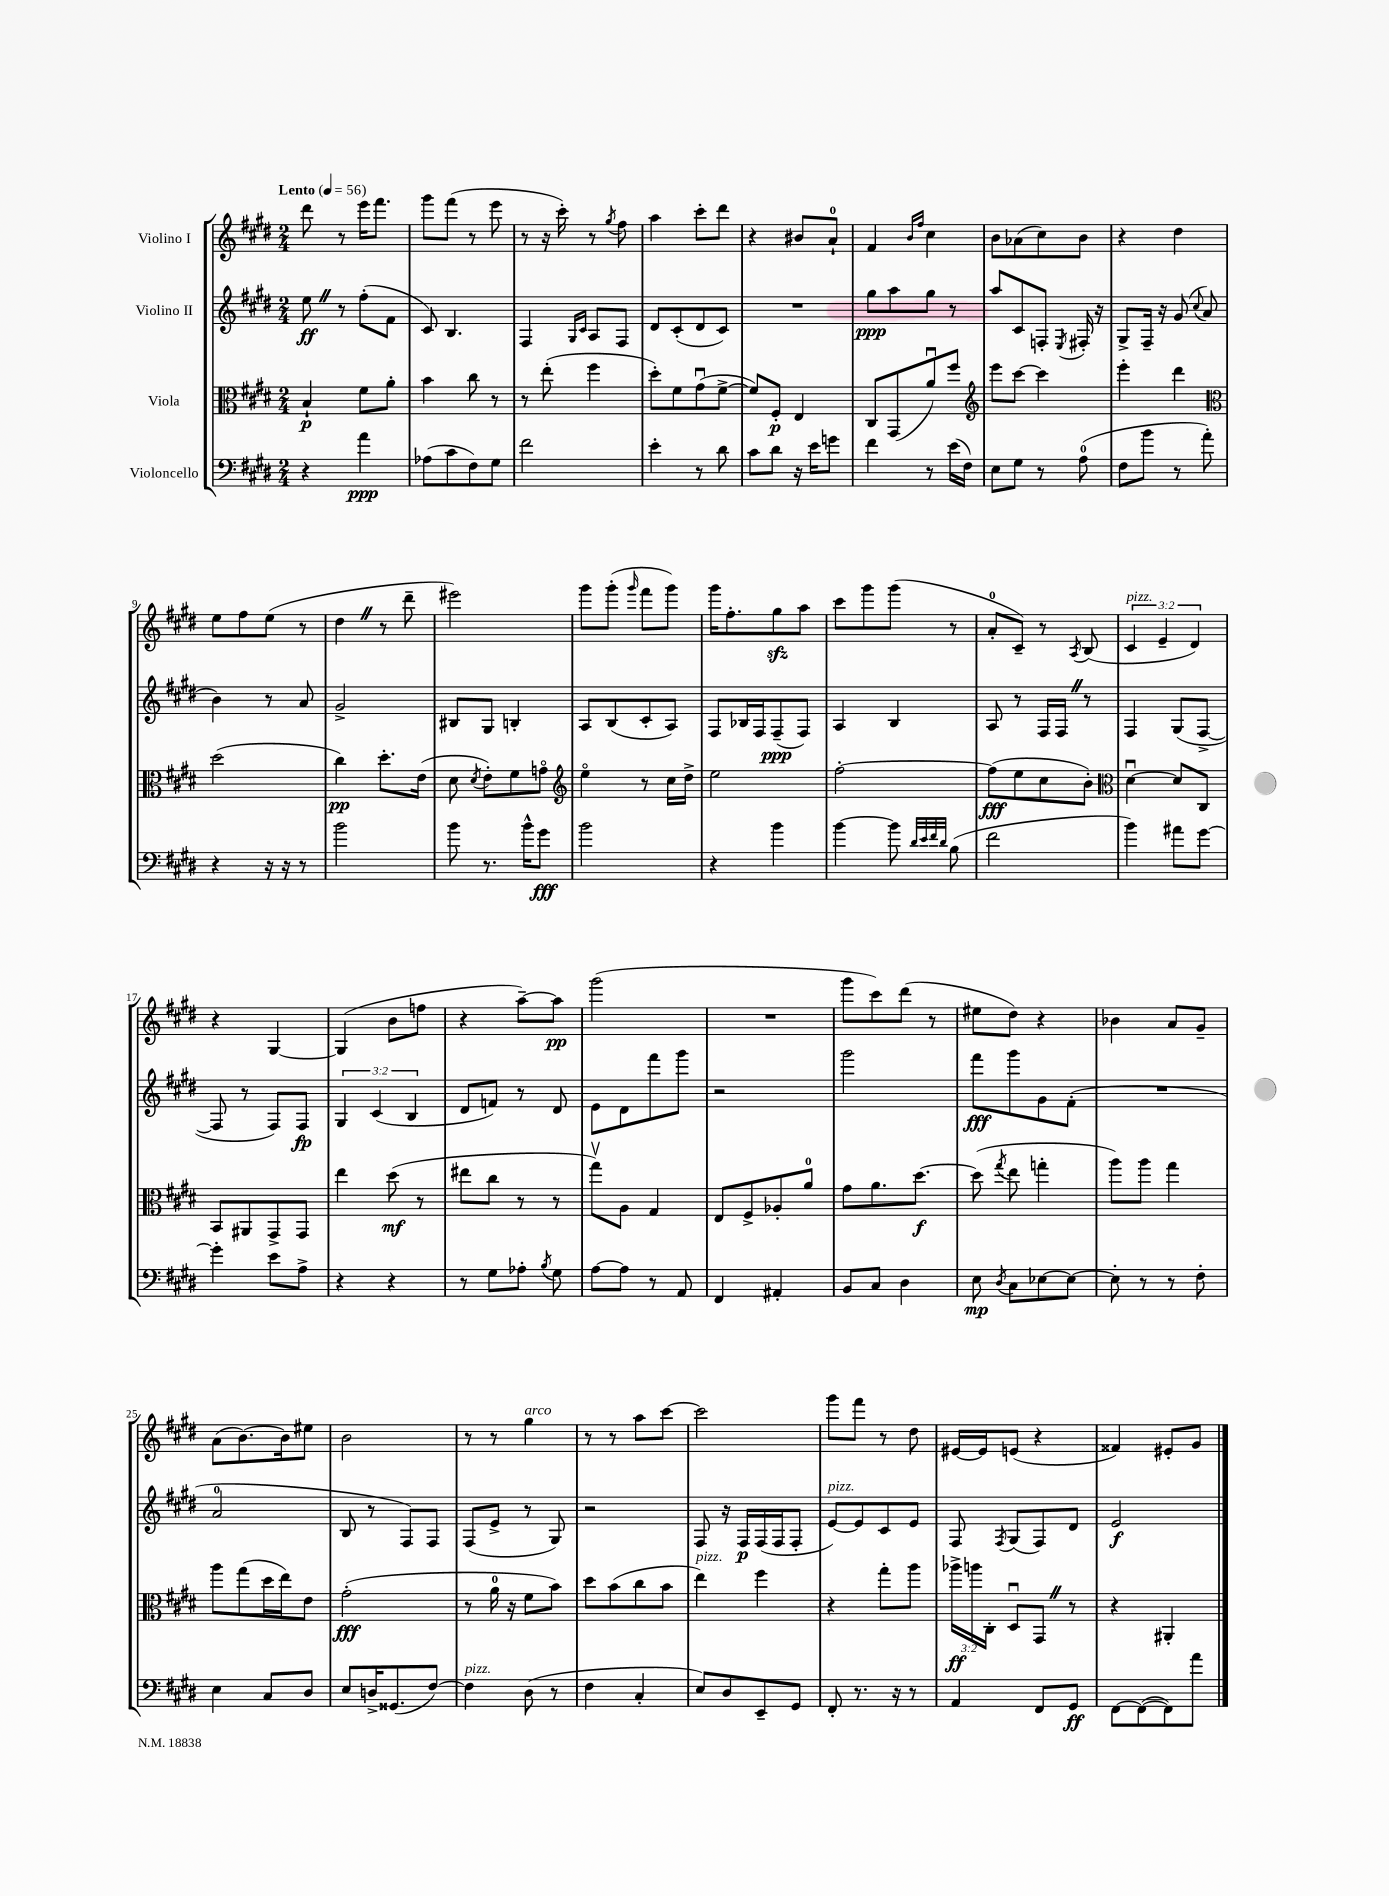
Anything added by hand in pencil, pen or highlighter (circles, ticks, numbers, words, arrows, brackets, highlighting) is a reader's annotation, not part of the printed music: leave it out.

**kern	**kern	**kern	**kern
*staff4	*staff3	*staff2	*staff1
*clefF4	*clefC3	*clefG2	*clefG2
*k[f#c#g#d#]	*k[f#c#g#d#]	*k[f#c#g#d#]	*k[f#c#g#d#]
*M2/4	*M2/4	*M2/4	*M2/4
*MM56	*MM56	*MM56	*MM56
4r	4B`	8ee	8ddd#
.	.	8r	8r
4a	8f#	(8ff#'	16eee
.	.	.	8.fff#
.	8a'	8f#	.
=	=	=	=
(8A-	4b	8c#)	8ggg#
8c#	.	4.B	(8fff#
8F#)	8cc#	.	8r
8G#	8r	.	8eee
=	=	=	=
2f#	8r	4F#	8r
.	(8ee'	.	16r
.	.	.	16ccc#')
.	.	16qqG#	.
.	.	16qqc#	.
.	4ff#	8A	8r
.	.	.	8qgg#
.	.	8F#	8ff#
=	=	=	=
4e'	8dd#')	8d#	4aa
.	8f#	(8c#'	.
8r	(8g#u	8d#	8ccc#'
8d#	[8f#^	8c#)	8ddd#
=	=	=	=
8c#	8f#])	2r	4r
8d#	8F#'	.	.
16r	4E	.	8b#
16e	.	.	.
8g	.	.	8a`
=	=	=	=
4f#	8C#	8gg#	4f#
.	(8GG#	8aa	.
.	.	.	16qqb
.	.	.	16qqff#
8r	8au)	8gg#	4cc#
(16e	8ff#	8r	.
16F#)	.	.	.
=	=	=	=
*	*clefG2	*	*
8E	8eee	8aa	8b
8G#	[8ccc#	8c#	(8a-
8r	4ccc#]	8F'	8cc#)
.	.	8qE	.
(8A	.	16F#'	8b
.	.	16r	.
=	=	=	=
8F#	4eee'	8G#^	4r
8b	.	16F#~	.
.	.	16r	.
8r	4ddd#	(8g#	4dd#
.	.	8qqcc#	.
8a')	.	8a	.
=	=	=	=
*	*clefC3	*	*
4r	(2dd#	4b)	8ee
.	.	.	8ff#
16r	.	8r	(8ee
16r	.	.	.
8r	.	8a	8r
=	=	=	=
2b	4cc#)	2g#^	4dd#
.	8.dd#'	.	8r
.	.	.	8ddd#~
.	(16e	.	.
=	=	=	=
8b	8d#	8B#	2eee#)
.	8qd#	.	.
8.r	8e')	8G#	.
.	8f#	4B'	.
16b^^	.	.	.
8g#	8go	.	.
=	=	=	=
*	*clefG2	*	*
2b	4eeo	8A	8ggg#
.	.	(8B	(8ggg#'
.	.	.	16qqggg#
.	8r	8c#'	8fff#
.	16cc#	8A)	8ggg#)
.	16dd#^	.	.
=	=	=	=
4r	2ee	8F#	16ggg#
.	.	.	8.ff#'
.	.	16B-	.
.	.	16F#	.
4b	.	(8F#~	8gg#
.	.	8F#)	8aa
=	=	=	=
[4b	[2ff#'	4A	8ccc#
.	.	.	8ggg#
8b]	.	4B	(8ggg#
32qqd#	.	.	.
32qqe	.	.	.
32qqf#	.	.	.
32qqd#	.	.	.
(8B	.	.	8r
=	=	=	=
2f#	(8ff#]	8A	8a'
.	8ee	8r	8c#~)
.	8cc#	16F#	8r
.	.	16F#	.
.	.	.	8qA
.	8b')	8r	(8B
=	=	=	=
*	*clefC3	*	*
4b)	[4d#u	4F#	6c#
.	.	.	6e~
8a#	8d#]	(8G#	.
.	.	.	6d#)
[8g#	8C#	[8F#^	.
=	=	=	=
4g#']	8BB	8F#]	4r
.	8AA#	8r	.
8e	8GG#^	8F#)	[4G#
8A^	8GG#	8F#	.
=	=	=	=
4r	4ee	6G#	(4G#]
.	.	(6c#	.
4r	(8dd#	.	8b
.	.	6B	.
.	8r	.	8ff
=	=	=	=
8r	8ee#	8d#	4r
8G#	8cc#	8f)	.
8A-'	8r	8r	[8aa~)
8qB	.	.	.
8G#	8r	8d#	8aa]
=	=	=	=
[8A	8gg#v)	8e	(2ggg#
8A]	8A	8d#	.
8r	4G#	8fff#	.
8AA	.	8ggg#	.
=	=	=	=
4FF#	8E	2r	2r
.	8F#^	.	.
4AA#'	8A-'	.	.
.	8a	.	.
=	=	=	=
8BB	8g#	2ggg#	8ggg#
8C#	8.a	.	8ccc#)
4D#	.	.	(8ddd#
.	[8.dd#	.	.
.	.	.	8r
=	=	=	=
8E	(8dd#]	8fff#	8ee#
8qD#	8qgg#	.	.
8C#	8ee	8ggg#	8dd#)
[8E-	4gg'	8g#	4r
8E-_	.	(8f#'	.
=	=	=	=
8E-']	8aa)	2r	4b-
8r	8aa	.	.
8r	4gg#	.	8a
8F#'	.	.	8g#~
=	=	=	=
4E	8aa	2a	(8a
.	(8gg#	.	[8.b)
8C#	16dd#	.	.
.	16ee)	.	16b]
8D#	8e	.	8ee#
=	=	=	=
8E	(2g#'	8B	2b
16D^	.	8r	.
(8.GG##	.	.	.
.	.	8F#)	.
[8F#)	.	8F#	.
=	=	=	=
4F#]	8r	(8F#	8r
.	16a	8e^	8r
.	16r	.	.
(8D#	8f#	8r	4gg#
8r	8b)	8G#)	.
=	=	=	=
4F#	8dd#	2r	8r
.	(8b	.	8r
4C#'	8cc#	.	8aa
.	8b	.	[8ccc#
=	=	=	=
8E)	4ee)	8F#	2ccc#]
8D#	.	16r	.
.	.	16F#	.
8EE~	4ff#	(16F#	.
.	.	16F#	.
8GG#	.	8F#'	.
=	=	=	=
8FF#'	4r	[8e)	8ggg#
8.r	.	8e]	8fff#
.	8gg#'	8c#	8r
16r	.	.	.
8r	8aa	8e	8dd#
=	=	=	=
4AA	24aa-^	8F#	[16e#
.	24aa	.	.
.	.	.	16e#]
.	24C#'	.	.
.	.	8qF#	.
.	8D#u	(8G#	(8e
8FF#	8GG#	8F#)	4r
8GG#	8r	8d#	.
=	=	=	=
[8FF#	4r	2e	4f##)
(8FF#_	.	.	.
8FF#])	4AA#'	.	8e#'
8a	.	.	8g#
==	==	==	==
*-	*-	*-	*-
